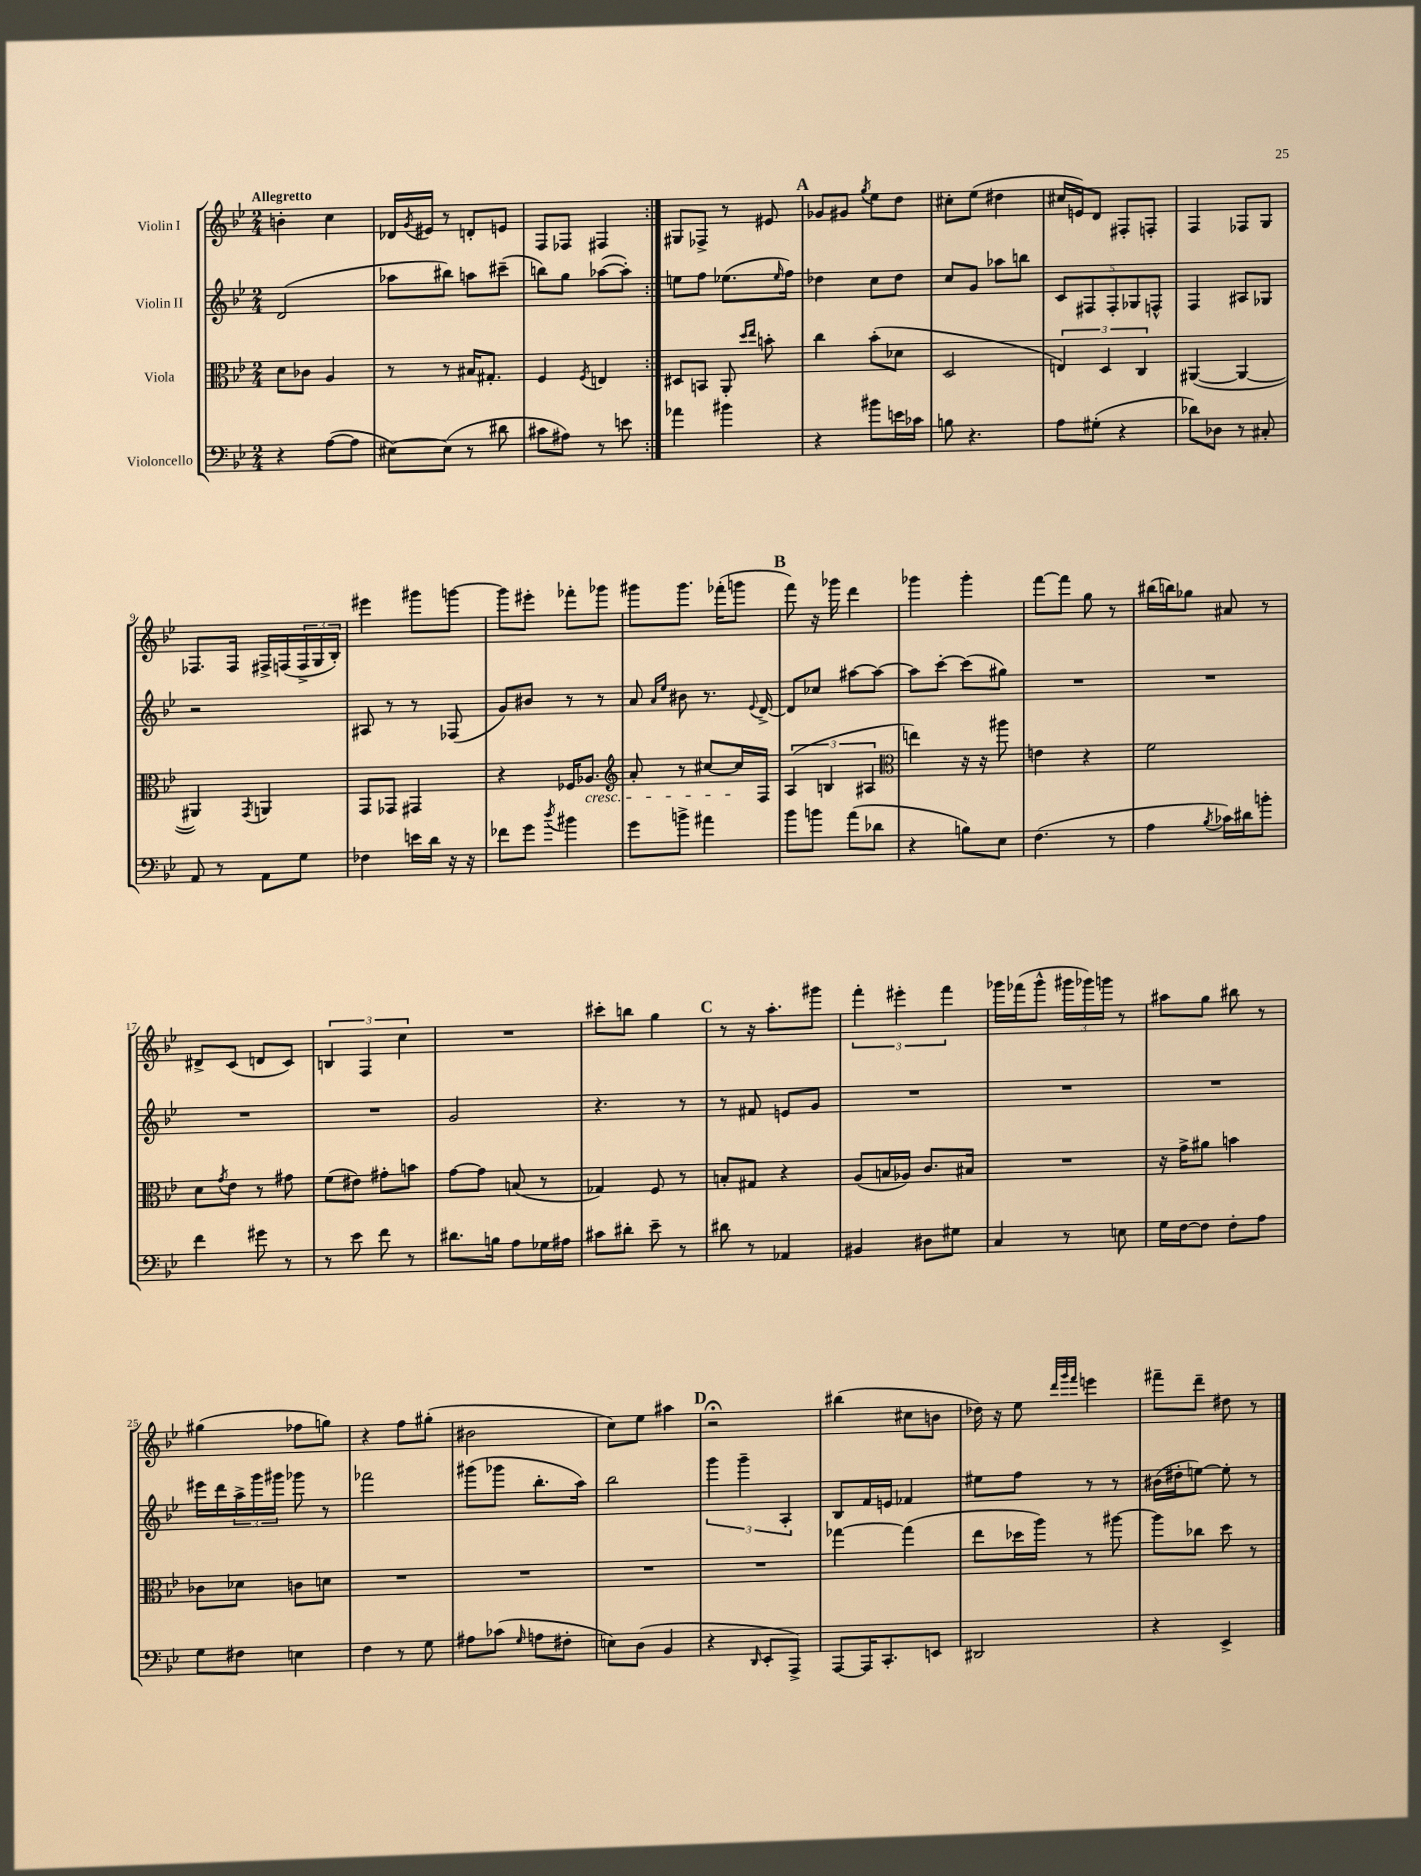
<<
\new StaffGroup <<
\new Staff = "s0" \with { instrumentName = "Violin I" } {
    \clef treble \key bes \major \numericTimeSignature \time 2/4 \tempo "Allegretto"
    \repeat volta 2 { b'4-. c''4 |
    des'16 \acciaccatura { g'8 } eis'16 r8 d'8-. e'8 |
    f8 fes8 fis4 | }
    gis8 fes8-> r8 eis'8 |
    \mark \markup { \bold "A" } ges'8 gis'8 \acciaccatura { g''8 } ees''8 d''8 |
    cis''8-. ees''8( dis''4 |
    cis''16 e'16) d'8 fis8-. f8-. |
    f4 fes8 g8 |
    fes8. fes16 fis16-> f16( \tuplet 3/2 { f16-> g16 bes16-.) } |
    eis'''4 gis'''8 g'''8~ |
    g'''8 eis'''8-. fes'''8-. ges'''8 |
    gis'''8 gis'''8. fes'''16-.( g'''8 |
    \mark \markup { \bold "B" } f'''8) r16 ges'''16 d'''4 |
    ges'''4 ges'''4-. |
    f'''8~ f'''8 g''8 r8 |
    bis''16( b''16) ges''8 ais'8 r8 |
    dis'8-> c'8( d'8 c'8) |
    \tuplet 3/2 { b4 f4 c''4 } |
    R2 |
    cis'''8-. b''8 g''4 |
    \mark \markup { \bold "C" } r8 r16 a''8.-. gis'''8 |
    \tuplet 3/2 { f'''4-. eis'''4-. f'''4 } |
    ges'''16 fes'''16( ges'''8-^ \tuplet 3/2 { gis'''16 ges'''16) g'''16 } r8 |
    ais''8 g''8 bis''8 r8 |
    gis''4( fes''8 g''8) |
    r4 f''8 gis''8-.( |
    bis'2 |
    c''8) ees''8 ais''4 |
    \mark \markup { \bold "D" } r2\fermata |
    bis''4( cis''8 b'8 |
    des''16) r16 ees''8 \grace { d'''32 g'''32 f'''32 } e'''4 |
    fis'''8-- d'''8-- dis''8 r8 \bar "|." |
}
\new Staff = "s1" \with { instrumentName = "Violin II" } {
    \clef treble \key bes \major \numericTimeSignature \time 2/4
    \repeat volta 2 { d'2( |
    aes''8 bis''8) a''8 cis'''8--( |
    b''8) g''8 aes''8~( aes''8-.) | }
    e''8 f''8 ees''8.( \grace { ees''16 } f''16) |
    \mark \markup { \bold "A" } des''4 c''8 des''8 |
    c''8 g'8 aes''8 b''8 |
    \tuplet 5/4 { c'8 fis8 fis8-. ges8 f8-^ } |
    f4 ais8 ges8 |
    r2 |
    ais8 r8 r8 fes8( |
    g'8) bis'8 r8 r8 |
    a'8 \grace { a'16 ees''16 } bis'8 r8. \appoggiatura { ees'8 } d'16~-> |
    \mark \markup { \bold "B" } d'8 ces''8 ais''8~ ais''8~ |
    ais''8 c'''8~-. c'''8( gis''8) |
    R2 |
    R2 |
    R2 |
    R2 |
    g'2 |
    r4. r8 |
    \mark \markup { \bold "C" } r8 fis'8 e'8 g'8 |
    R2 |
    R2 |
    R2 |
    eis'''16 d'''16 \tuplet 3/2 { a''16-> g'''16 gis'''16 } ges'''8 r8 |
    fes'''2 |
    gis'''8( ges'''8 bes''8.-. a''16) |
    bes''2 |
    \mark \markup { \bold "D" } \tuplet 3/2 { g'''4 g'''4-- a4-. } |
    bes8 f'16 e'16 fes'4 |
    eis''8 f''8 r8 r8 |
    bis'16( dis''16-. e''8~) e''8-. r8 \bar "|." |
}
\new Staff = "s2" \with { instrumentName = "Viola" } {
    \clef alto \key bes \major \numericTimeSignature \time 2/4
    \repeat volta 2 { d'8 ces'8 a4 |
    r8 r8 bis16 gis8.-. |
    f4 \acciaccatura { f8 } e4 | }
    dis8 b,8 a,8-. \grace { d''16 ees''16 } b'8-. |
    \mark \markup { \bold "A" } c''4 bes'8-.( des'8 |
    d2 |
    \tuplet 3/2 { e4) d4 c4 } |
    ais,4~( ais,4~ |
    ais,4) \acciaccatura { g,8 } a,4 |
    g,8 ges,8 gis,4 |
    r4 fes16 aes8.\cresc |
    \clef treble a'8-. r8 cis''8~ cis''16\! f16 |
    \mark \markup { \bold "B" } \tuplet 3/2 { a4( b4 ais4 } |
    \clef alto e''4) r16 r16 ais''8 |
    e'4 r4 |
    f'2 |
    d'8 \acciaccatura { g'8 } ees'8 r8 gis'8 |
    f'8( eis'8) gis'8-. b'8 |
    g'8~ g'8 b8( r8 |
    ges4) f8 r8 |
    \mark \markup { \bold "C" } b8-. gis8 r4 |
    a8( b16 aes16) c'8. bis16 |
    R2 |
    r16 g'16-> ais'8 b'4 |
    ces'8 des'8 c'8 d'8 |
    R2 |
    R2 |
    R2 |
    \mark \markup { \bold "D" } R2 |
    ges''4~ ges''4( |
    ees''8 des''16 a''16) r8 ais''8~ |
    ais''8 ces''8 d''8 r8 \bar "|." |
}
\new Staff = "s3" \with { instrumentName = "Violoncello" } {
    \clef bass \key bes \major \numericTimeSignature \time 2/4
    \repeat volta 2 { r4 a8~( a8 |
    eis8~) eis8( r8 dis'8 |
    cis'8 ais8) r8 e'8 | }
    aes'4 bis'4 |
    \mark \markup { \bold "A" } r4 bis'8 e'16 ces'16 |
    b8 r4. |
    a8 gis8-.( r4 |
    des'8) des8 r8 cis8-. |
    a,8 r8 a,8 g8 |
    fes4 e'16 d'16 r16 r16 |
    fes'8 g'8 \acciaccatura { d''8 } bis'4 |
    g'8 b'8-> ais'4 |
    \mark \markup { \bold "B" } bes'8 b'8 a'8( des'8 |
    r4 b8) ees8 |
    f4.( r8 |
    a4 \acciaccatura { bes8 } ces'16) dis'16 b'8-. |
    f'4 gis'8 r8 |
    r8 ees'8 f'8 r8 |
    dis'8. b16 a8 ges16 ais16 |
    cis'8 dis'8-. ees'8-- r8 |
    \mark \markup { \bold "C" } dis'8 r8 aes,4 |
    bis,4 dis8 gis8 |
    c4 r8 e8 |
    g16 f16~ f8 f8-. a8 |
    g8 fis8 e4 |
    f4 r8 g8 |
    ais8 ces'8( \grace { g16 } a8 fis8-. |
    e8) d8( bes,4 |
    \mark \markup { \bold "D" } r4 \grace { d,16 } ees,8-. a,,8->) |
    a,,8~ a,,16 c,8.-. e,8 |
    dis,2 |
    r4 ees,4-> \bar "|." |
}
>>
>>
